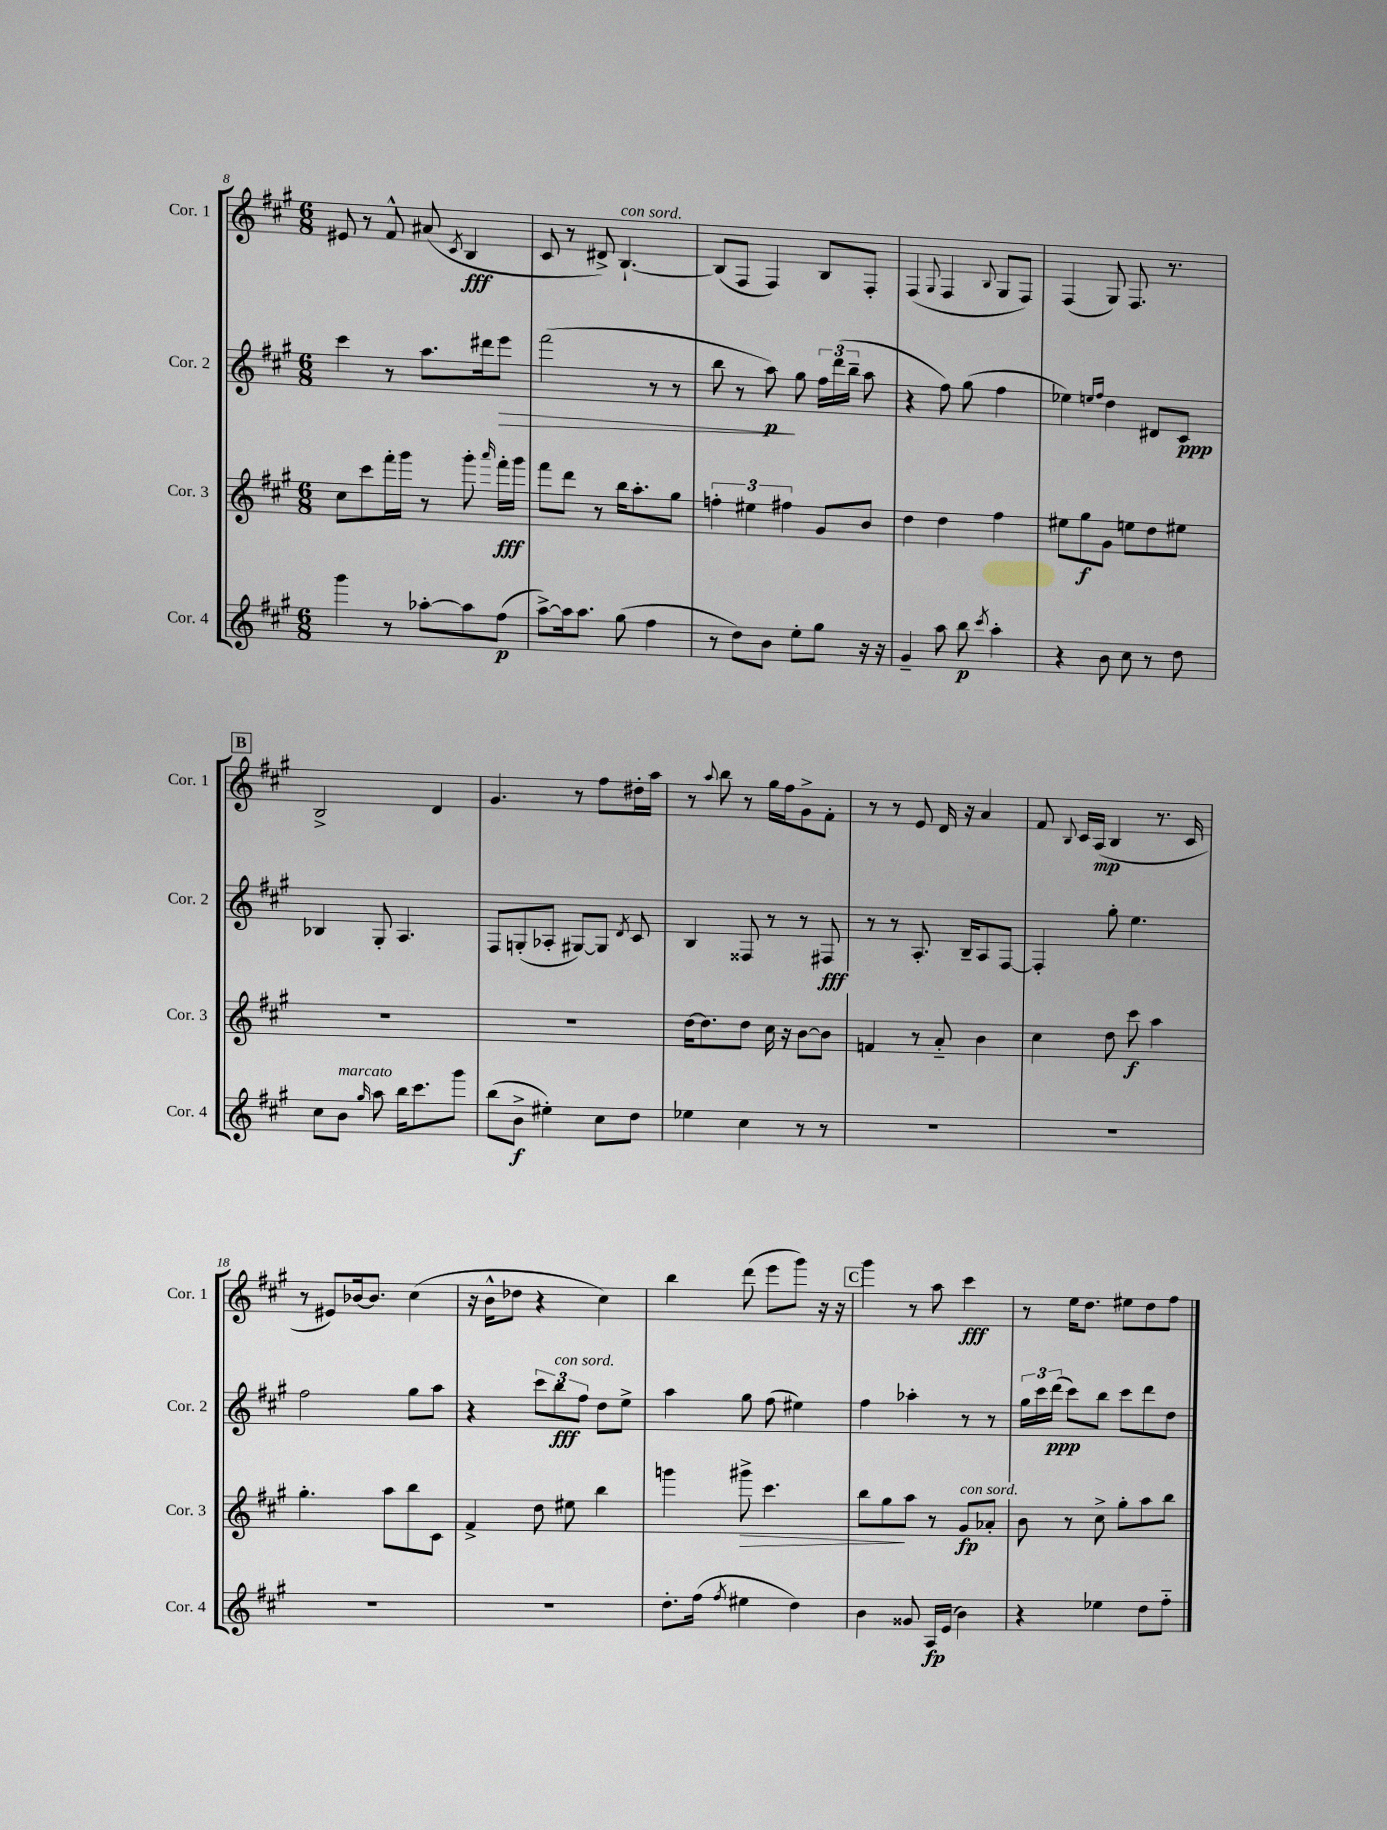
<<
\new StaffGroup <<
\new Staff = "s0" \with { instrumentName = "Cor. 1" shortInstrumentName = "Cor. 1" } {
    \clef treble \key a \major \numericTimeSignature \time 6/8
    \autoBeamOff eis'8 r8 fis'8-^ ais'8( \acciaccatura { cis'8 } b4\fff |
    cis'8 r8 dis'8->) b4.~-!^\markup { \italic "con sord." } |
    b8[( fis8] fis4) b8[ fis8]-. |
    fis4( \appoggiatura { gis8 } fis4 \appoggiatura { b8 } gis8[ fis8]) |
    fis4( gis8) fis8. r8. |
    \mark \markup { \box "B" } b2-> d'4 |
    gis'4. r8 fis''8[ dis''16-. a''16] |
    r8 \appoggiatura { a''8 } b''8 r8 gis''16[ fis''16 gis'8-> fis'8]-. |
    r8 r8 e'8 d'16 r16 a'4 |
    fis'8 \appoggiatura { b8 } cis'16[ a16]\mp( b4 r8. cis'16 |
    r8 eis'8[) bes'16~ bes'8.] cis''4( |
    r16 b'16[-^ des''8] r4 cis''4) |
    b''4 d'''8( e'''8[ gis'''8]) r16 r16 |
    \mark \markup { \box "C" } gis'''4 r8 a''8 cis'''4\fff |
    r8 e''16[ d''8.] eis''8[ d''8 fis''8] \bar "|." |
}
\new Staff = "s1" \with { instrumentName = "Cor. 2" shortInstrumentName = "Cor. 2" } {
    \clef treble \key a \major \numericTimeSignature \time 6/8
    \autoBeamOff cis'''4 r8 a''8.[ dis'''16 e'''8]\> |
    fis'''2( r8 r8 |
    b''8 r8 a''8\p\!) gis''8 \tuplet 3/2 { fis''16[ d'''16( b''16]-- } a''8 |
    r4 fis''8) gis''8( fis''4 |
    ees''4) \grace { e''16[ fis''16] } d''4 dis'8[ cis'8]\ppp |
    \mark \markup { \box "B" } bes4 gis8-. a4. |
    fis8[ g8-.( aes8]-. gis8[~) gis8] \acciaccatura { d'8 } cis'8 |
    b4 fisis8 r8 r8 fis8\fff |
    r8 r8 a8.-. b16[-- a8 fis8]~ |
    fis4-. gis''8-. e''4. |
    fis''2 gis''8[ a''8] |
    r4 \tuplet 3/2 { cis'''8[ b''8\fff^\markup { \italic "con sord." } fis''8] } d''8[ e''8]-> |
    a''4 gis''8 fis''8( eis''4) |
    \mark \markup { \box "C" } fis''4 aes''4-. r8 r8 |
    \tuplet 3/2 { gis''16[ cis'''16 d'''16]\ppp( } cis'''8[) b''8] cis'''8[ d'''8 d''8] \bar "|." |
}
\new Staff = "s2" \with { instrumentName = "Cor. 3" shortInstrumentName = "Cor. 3" } {
    \clef treble \key a \major \numericTimeSignature \time 6/8
    \autoBeamOff cis''8[ cis'''8 fis'''16-. gis'''16] r8 gis'''8-. \grace { a'''16 } fis'''16[-.\fff gis'''16] |
    fis'''8[ d'''8] r8 b''16[ a''8.-. gis''8] |
    \tuplet 3/2 { f''4-. eis''4 fis''4 } gis'8[ b'8] |
    d''4 d''4 fis''4 |
    eis''8[ gis''8\f gis'8] e''8[ d''8 eis''8] |
    \mark \markup { \box "B" } R2. |
    R2. |
    d''16[~ d''8. d''8] cis''16 r16 b'8[~ b'8] |
    f'4 r8 a'8-_ b'4 |
    cis''4 d''8 cis'''8\f a''4 |
    gis''4.-. a''8[ b''8 cis'8] |
    fis'4-> d''8 eis''8 b''4 |
    g'''4 gis'''8->\> cis'''4. |
    \mark \markup { \box "C" } b''8[ gis''8\! a''8] r8 gis'8[\fp^\markup { \italic "con sord." } aes'8]-. |
    b'8 r8 cis''8-> gis''8[-. a''8 b''8] \bar "|." |
}
\new Staff = "s3" \with { instrumentName = "Cor. 4" shortInstrumentName = "Cor. 4" } {
    \clef treble \key a \major \numericTimeSignature \time 6/8
    \autoBeamOff gis'''4 r8 aes''8[~-. aes''8 fis''8]\p( |
    a''8[~->) a''16 a''8.] gis''8( fis''4 |
    r8 d''8[) b'8] e''8[-. gis''8] r16 r16 |
    gis'4-- a''8 b''8\p \acciaccatura { cis'''8 } a''4-. |
    r4 b'8 cis''8 r8 d''8 |
    \mark \markup { \box "B" } cis''8[ b'8]^\markup { \italic "marcato" } \grace { gis''16 } a''8 b''16[ cis'''8. gis'''8] |
    b''8[( b'8]->\f eis''4-.) cis''8[ d''8] |
    ees''4 cis''4 r8 r8 |
    R2. |
    R2. |
    R2. |
    R2. |
    d''8.[-. fis''16]( \acciaccatura { fis''8 } eis''4 d''4) |
    \mark \markup { \box "C" } b'4 gisis'8 a16[\fp e'16]( b'4) |
    r4 ees''4 d''8[ fis''8]-_ \bar "|." |
}
>>
>>
\layout { \context { \Score currentBarNumber = #8 } }
